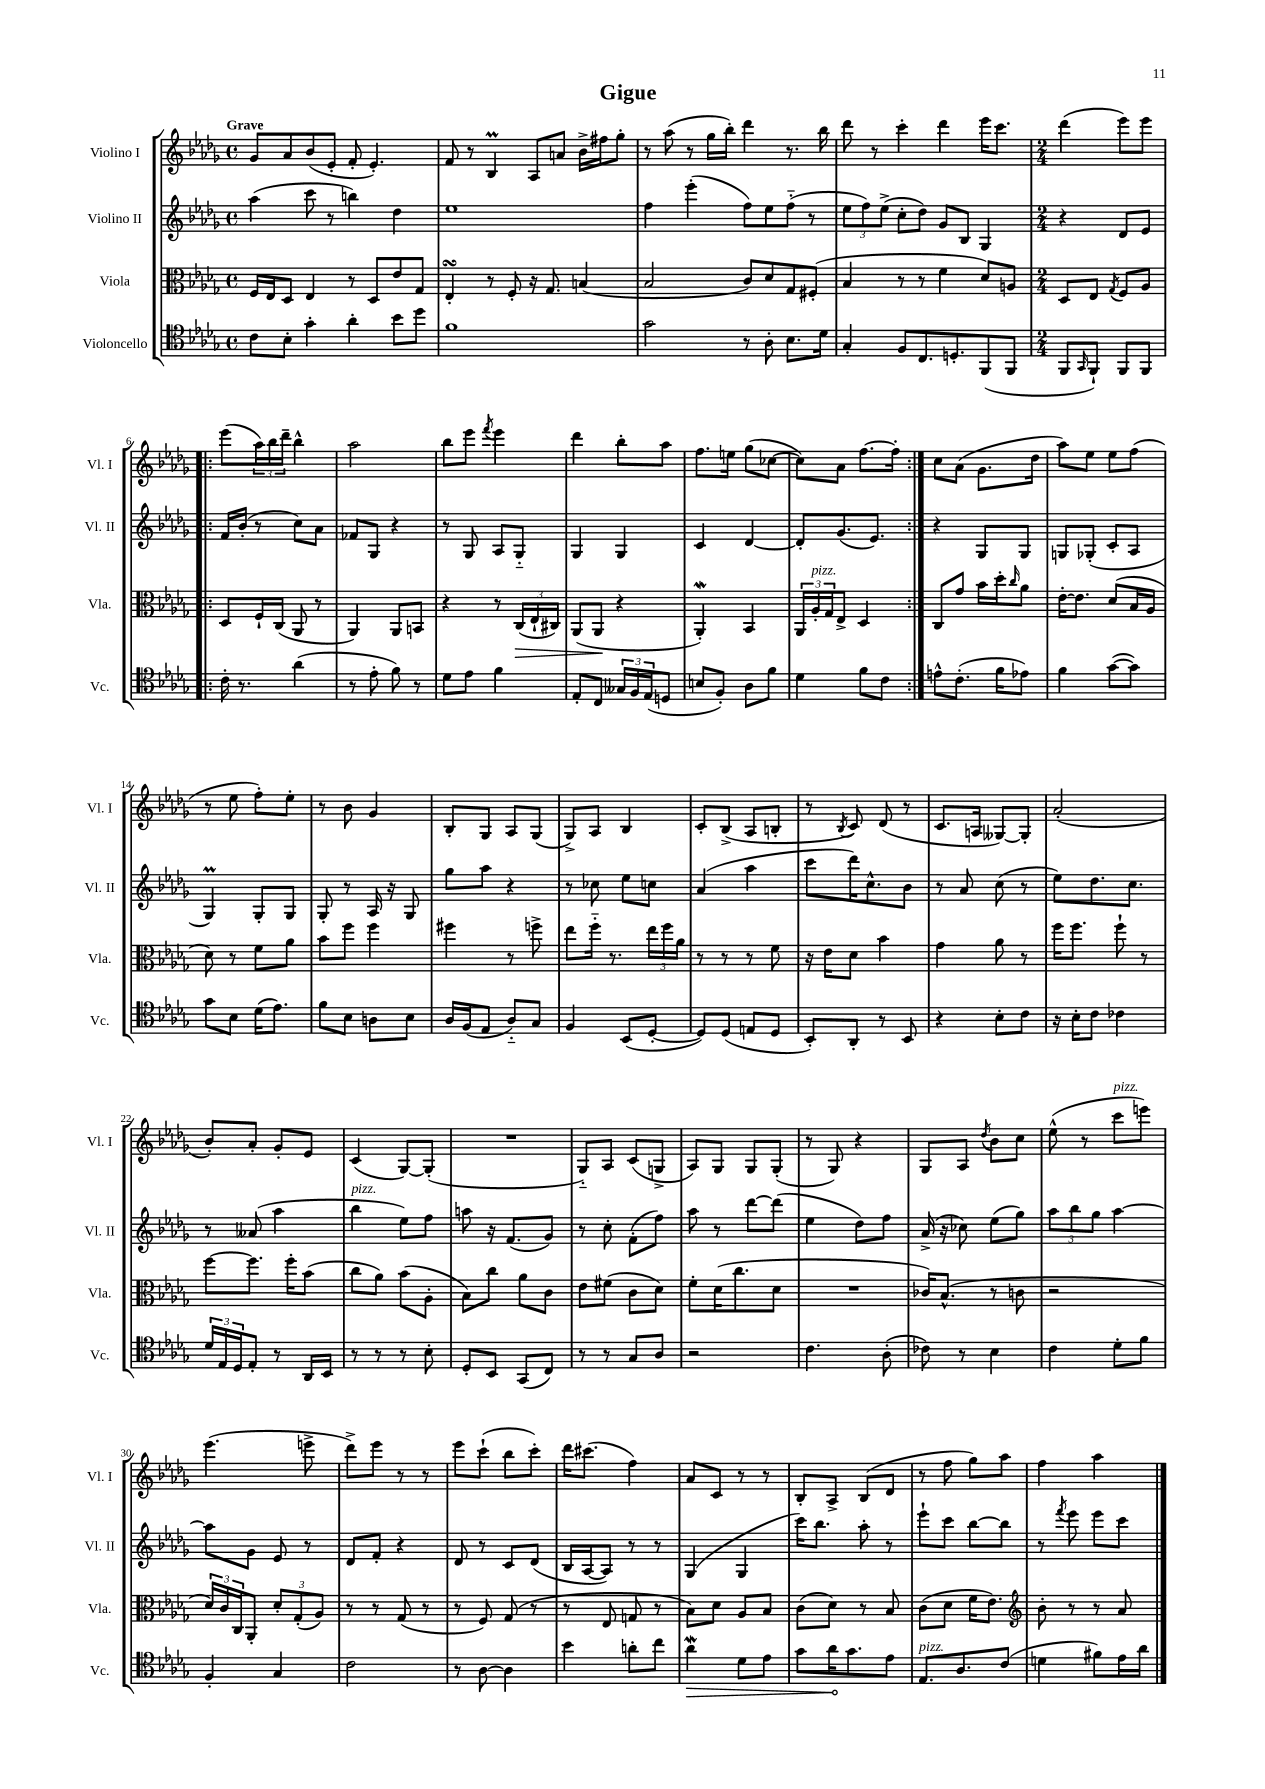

**kern	**dynam	**kern	**dynam	**kern	**kern
*part4	*part4	*part3	*part3	*part2	*part1
*staff4	*staff4	*staff3	*staff3	*staff2	*staff1
*I"Violoncello	*	*I"Viola	*	*I"Violino II	*I"Violino I
*I'Vc.	*	*I'Vla.	*	*I'Vl. II	*I'Vl. I
*clefC4	*	*clefC3	*	*clefG2	*clefG2
*k[b-e-a-d-g-]	*	*k[b-e-a-d-g-]	*	*k[b-e-a-d-g-]	*k[b-e-a-d-g-]
*M4/4	*	*M4/4	*	*M4/4	*M4/4
*met(c)	*	*met(c)	*	*met(c)	*met(c)
=1	=1	=1	=1	=1	=1
!	!	!	!	!	!LO:TX:a:B:t=Grave
8c\L	.	16F/LL	.	(4aa-\	8g-/L
.	.	16E-/J	.	.	.
8B-'\J	.	8D-/J	.	.	8a-/
4g-'\	.	4E-/	.	8ccc\	(8b-/
.	.	.	.	8r	8e-'/J
4a-'\	.	8r	.	4bbn\)	8f'/
.	.	8D-/L	.	.	4.e-'/)
8b-\L	.	8e-/	.	4dd-\	.
8dd-\J	.	8G-/J	.	.	.
=2	=2	=2	=2	=2	=2
1f	.	4E-sSSS'/	.	1ee-	8f/
.	.	.	.	.	8r
.	.	8r	.	.	4B-M/
.	.	8F'/	.	.	.
.	.	16r	.	.	8A-/L
.	.	8.G-/	.	.	.
.	.	.	.	.	8an/J
.	.	(4Bn/	.	.	16b-^\LL
.	.	.	.	.	16ff#X\J
.	.	.	.	.	8gg-'\J
=3	=3	=3	=3	=3	=3
2g-\	.	2B-/	.	4ff\	8r
.	.	.	.	.	(8aa-\
.	.	.	.	(4eee-'\	8r
.	.	.	.	.	16gg-\LL
.	.	.	.	.	16bb-'\JJ)
8r	.	8c/L)	.	8ff\L)	4ddd-\
8A-'\	.	8d-/	.	8ee-\	.
8.B-\L	.	8G-/	.	(8ff\J	8.r
.	.	(8F#X'/J	.	8r	.
16d-\Jk	.	.	.	.	16bb-\
=4	=4	=4	=4	=4	=4
4G-'/	.	4B-/	.	12ee-\L	8ddd-\
.	.	.	.	12ff\)	.
.	.	.	.	.	8r
.	.	.	.	(12ee-^\J	.
8F/L	.	8r	.	8cc'\L	4ccc'\
8.C/	.	8r	.	8dd-\J)	.
.	.	4f\	.	8g-/L	4ddd-\
8.Dn'/	.	.	.	.	.
.	.	.	.	8B-/J	.
(8FF/	.	8d-/L)	.	4G-/	16eee-\KL
.	.	.	.	.	8.ccc\J
8FF/J	.	8An/J	.	.	.
=5	=5	=5	=5	=5	=5
*M2/4	*	*M2/4	*	*M2/4	*M2/4
8FF/L	.	8D-/L	.	4r	(4ddd-\
16qqGG-/	.	.	.	.	.
8FF`/J)	.	8E-/J	.	.	.
.	.	8qG-/	.	.	.
8FF/L	.	8F/L	.	8d-/L	8eee-\L)
8FF/J	.	8A-/J	.	8e-/J	8eee-\J
!!LO:LB:g=z
=6!|:	=6!|:	=6!|:	=6!|:	=6!|:	=6!|:
16c'\	.	8D-/L	.	16f/LL	(8eee-\L
8.r	.	.	.	(16b-'/JJ	.
.	.	16F`/L	.	8r	24aa-\L)
.	.	.	.	.	24bb-\
.	.	(16C/JJ	.	.	.
.	.	.	.	.	24ddd-~\JJ
(4a-\	.	8AA-/	.	8cc\L)	4bb-^^\
.	.	8r	.	8a-\J	.
=7	=7	=7	=7	=7	=7
8r	.	4AA-/)	.	8f-X/L	2aa-\
8e-'\	.	.	.	8G-/J	.
8f\)	.	8AA-/L	.	4r	.
8r	.	8BBn/J	.	.	.
=8	=8	=8	=8	=8	=8
8d-\L	.	4r	.	8r	8bb-\L
8e-\J	.	.	.	8G-/	8eee-\J
.	.	.	.	.	8qfff/
4f\	.	8r	.	8A-/L	4eee-\
!	!	!	!LO:HP:b	!	!
.	.	(24C/LL	>	8G-/J	.
.	.	24E-`/	.	.	.
.	.	24C#X/JJ)	.	.	.
=9	=9	=9	=9	=9	=9
8E-'/L	.	(8AA-/L	.	4G-/	4ddd-\
8C/J	.	8AA-/J	.	.	.
24G--X/LL	.	4r	]	4G-/	8bb-'\L
24F/	.	.	.	.	.
(24E-/J	.	.	.	.	.
8Dn/J	.	.	.	.	8aa-\J
=10	=10	=10	=10	=10	=10
8Bn/L	.	4AA-W'/)	.	4c/	8.ff\L
8F'/J)	.	.	.	.	.
.	.	.	.	.	16een\Jk
8A-\L	.	4BB-/	.	[4d-/	(8gg-\L
8f\J	.	.	.	.	[8cc-X\J
=11	=11	=11	=11	=11	=11
4d-\	.	24AA-/LL	.	8d-'/L]	8cc-\L])
!	!	!LO:TX:a:i:t=pizz.	!	!	!
.	.	24A-'/	.	.	.
.	.	24G-/J	.	.	.
.	.	8E-^/J	.	(8.g-/	8a-\J
8f\L	.	4D-/	.	.	[8.ff\L
.	.	.	.	8.e-/J)	.
8c\J	.	.	.	.	.
.	.	.	.	.	16ff'\Jk]
=12:|!	=12:|!	=12:|!	=12:|!	=12:|!	=12:|!
8en^^\L	.	8C/L	.	4r	8cc\L
(8.c'\J	.	8g-/J	.	.	(8a-\J
.	.	16b-\LL	.	8G-/L	8.g-\L
16f\KL	.	16dd-'\J	.	.	.
.	.	16qqcc/	.	.	.
8e-X\J)	.	8a-\J	.	8G-/J	.
.	.	.	.	.	16dd-\Jk
=13	=13	=13	=13	=13	=13
4f\	.	[16e-'\KL	.	8Gn/L	8aa-\L)
.	.	8.e-\J]	.	.	.
.	.	.	.	(8G-X'/J	8ee-\J
([8g-\L	.	(8d-/L	.	8c'/L	8ee-\L
8g-\J])	.	16B-/L	.	8A-/J	(8ff\J
.	.	16A-/JJ	.	.	.
!!LO:LB:g=z
=14	=14	=14	=14	=14	=14
8g-\L	.	8d-\)	.	4G-M/)	8r
8B-\J	.	8r	.	.	8ee-\
(16d-\KL	.	8f\L	.	8G-'/L	8ff'\L)
8.e-\J)	.	.	.	.	.
.	.	8a-\J	.	8G-/J	8ee-'\J
=15	=15	=15	=15	=15	=15
8f\L	.	8b-\L	.	8G-'/	8r
8B-\J	.	8ff\J	.	8r	8b-\
8An\L	.	4ff\	.	16A-/	4g-/
.	.	.	.	16r	.
8B-\J	.	.	.	8G-/	.
=16	=16	=16	=16	=16	=16
16A-/LL	.	4ff#X\	.	8gg-\L	8B-'/L
(16F/J	.	.	.	.	.
8E-/J	.	.	.	8aa-\J	8G-/J
8A-/L)	.	8r	.	4r	8A-/L
8G-/J	.	8ffn^\	.	.	(8G-/J
=17	=17	=17	=17	=17	=17
4F/	.	8ee-\L	.	8r	8G-^/L)
.	.	16ff\Jk	.	8cc-X\	8A-/J
.	.	8.r	.	.	.
(8BB-/L	.	.	.	8ee-\L	4B-/
[8D-'/J	.	24ee-\LL	.	8ccn\J	.
.	.	24ff\	.	.	.
.	.	24a-\JJ	.	.	.
=18	=18	=18	=18	=18	=18
8D-/L])	.	8r	.	(4a-/	8c'/L
(8D-/J	.	8r	.	.	(8B-^/J
8En/L	.	8r	.	4aa-\	8A-/L
8D-/J	.	8f\	.	.	8Bn'/J
=19	=19	=19	=19	=19	=19
8BB-'/L)	.	16r	.	8ccc\L	8r
.	.	16e-\KL	.	.	.
.	.	.	.	.	8qB-/
8AA-'/J	.	8d-\J	.	16ddd-\K)	8c/)
.	.	.	.	8.cc^^\	.
8r	.	4b-\	.	.	(8d-/
8BB-/	.	.	.	8b-\J	8r
=20	=20	=20	=20	=20	=20
4r	.	4g-\	.	8r	8.c/L
.	.	.	.	8a-/	.
.	.	.	.	.	16An/Jk
8B-'\L	.	8a-\	.	(8cc\	[8G--X/L)
8c\J	.	8r	.	8r	8G--'/J]
=21	=21	=21	=21	=21	=21
16r	.	16ff\KL	.	8ee-\L)	(2a-'/
16B-'\KL	.	8.ff\J	.	.	.
8c\J	.	.	.	8.dd-\	.
4c-X\	.	8ff`\	.	.	.
.	.	.	.	8.cc\J	.
.	.	8r	.	.	.
!!LO:LB:g=z
=22	=22	=22	=22	=22	=22
24d-/LL	.	[8ff\L	.	8r	8b-'/L)
24E-/	.	.	.	.	.
24D-/J	.	.	.	.	.
8E-'/J	.	8.ff\J]	.	(8a--X/	8a-'/J
8r	.	.	.	4aa-\	8g-'/L
.	.	16ff'\KL	.	.	.
16AA-/LL	.	(8b-\J	.	.	8e-/J
16BB-/JJ	.	.	.	.	.
=23	=23	=23	=23	=23	=23
!	!	!	!	!LO:TX:a:i:t=pizz.	!
8r	.	8cc\L	.	4bb-\	(4c/
8r	.	8a-\J)	.	.	.
8r	.	(8b-\L	.	8ee-\L)	[8G-/L)
8B-'\	.	8A-'\J	.	8ff\J	(8G-'/J]
=24	=24	=24	=24	=24	=24
8D-'/L	.	8B-\L)	.	8aan\	2r
8BB-/J	.	8cc\J	.	16r	.
.	.	.	.	(8.f/L	.
(8GG-/L	.	8a-\L	.	.	.
8C/J)	.	8c\J	.	8g-/J)	.
=25	=25	=25	=25	=25	=25
8r	.	8e-\L	.	8r	8G-/L)
8r	.	(8f#X\J	.	8cc'\	8A-/J
8G-/L	.	8c\L	.	(8f'\L	(8c/L
8A-/J	.	8d-\J)	.	8ff\J)	8Gn^/J
=26	=26	=26	=26	=26	=26
2r	.	8f'\L	.	8aa-\	8A-/L)
.	.	(16d-\K	.	8r	8G-/J
.	.	8.cc\	.	.	.
.	.	.	.	[8ddd-\L	8G-/L
.	.	8d-\J	.	(8ddd-\J]	(8G-'/J
=27	=27	=27	=27	=27	=27
4.c\	.	2r	.	4ee-\	8r
.	.	.	.	.	8G-/)
.	.	.	.	8dd-\L)	4r
(8A-'\	.	.	.	8ff\J	.
=28	=28	=28	=28	=28	=28
8c-X\)	.	16c-X/KL)	.	(16a-^/	8G-/L
.	.	(8.B-^^/J	.	16r	.
8r	.	.	.	8cc-X\)	8A-/J
.	.	.	.	.	8qdd-/
4B-\	.	8r	.	(8ee-\L	8b-\L
.	.	8cn\	.	8gg-\J)	8cc\J
=29	=29	=29	=29	=29	=29
4c\	.	2r	.	12aa-\L	(8ee-^^\
.	.	.	.	12bb-\	.
.	.	.	.	.	8r
.	.	.	.	12gg-\J	.
!	!	!	!	!	!LO:TX:a:i:t=pizz.
8d-'\L	.	.	.	[4aa-\	8ccc\L
8f\J	.	.	.	.	8eeen\J)
!!LO:LB:g=z
=30	=30	=30	=30	=30	=30
4F'/	.	24d-/LL)	.	8aa-\L]	(4.eee-\
.	.	24c/	.	.	.
.	.	24C/J	.	.	.
.	.	8AA-'/J	.	8g-\J	.
4G-/	.	12d-'/L	.	8e-/	.
.	.	(12G-'/	.	.	.
.	.	.	.	8r	8eeen^\
.	.	12A-/J)	.	.	.
=31	=31	=31	=31	=31	=31
2c\	.	8r	.	8d-/L	8ddd-^\L)
.	.	8r	.	8f'/J	8eee-\J
.	.	(8G-/	.	4r	8r
.	.	8r	.	.	8r
=32	=32	=32	=32	=32	=32
8r	.	8r	.	8d-/	8eee-\L
[8A-\	.	8F/)	.	8r	(8ccc`\J
4A-\]	.	(8G-/	.	8c/L	8bb-\L
.	.	8r	.	(8d-/J	8ccc'\J)
=33	=33	=33	=33	=33	=33
4b-\	.	8r	.	16B-/LL	16ddd-\KL
.	.	.	.	[16A-/J	(8.ccc#X\J
.	.	8E-/	.	8A-/J])	.
8an'\L	.	8Gn/	.	8r	4ff\)
8cc\J	.	8r	.	8r	.
=34	=34	=34	=34	=34	=34
!	!LO:HP:b	!	!	!	!
4a-W\	>	8B-\L)	.	(4G-/	8a-/L
.	.	8d-\J	.	.	8c/J
8d-\L	.	8A-/L	.	4G-/	8r
8e-\J	.	8B-/J	.	.	8r
=35	=35	=35	=35	=35	=35
8g-\L	.	(8c\L	.	16ccc\KL)	8B-'/L
.	.	.	.	8.bb-\J	.
16a-\K	.	8d-\J)	.	.	8A-^/J
8.g-\	]	.	.	.	.
.	.	8r	.	8aa-'\	(8B-/L
8e-\J	.	8B-/	.	8r	8d-/J
=36	=36	=36	=36	=36	=36
!LO:TX:a:i:t=pizz.	!	!	!	!	!
8.E-/L	.	(8c\L	.	8eee-`\L	8r
.	.	8d-\J	.	8ccc\J	8ff\
8.A-/	.	.	.	.	.
.	.	16f\KL	.	[8bb-\L	8gg-\L)
.	.	8.e-\J)	.	.	.
(8c/J	.	.	.	8bb-\J]	8aa-\J
=37	=37	=37	=37	=37	=37
*	*	*clefG2	*	*	*
4dn\	.	8b-'\	.	8r	4ff\
.	.	.	.	8qfff/	.
.	.	8r	.	8eee-\	.
8f#X\L)	.	8r	.	8eee-\L	4aa-\
16e-\L	.	8a-/	.	8ccc\J	.
16a-\JJ	.	.	.	.	.
==	==	==	==	==	==
*-	*-	*-	*-	*-	*-
